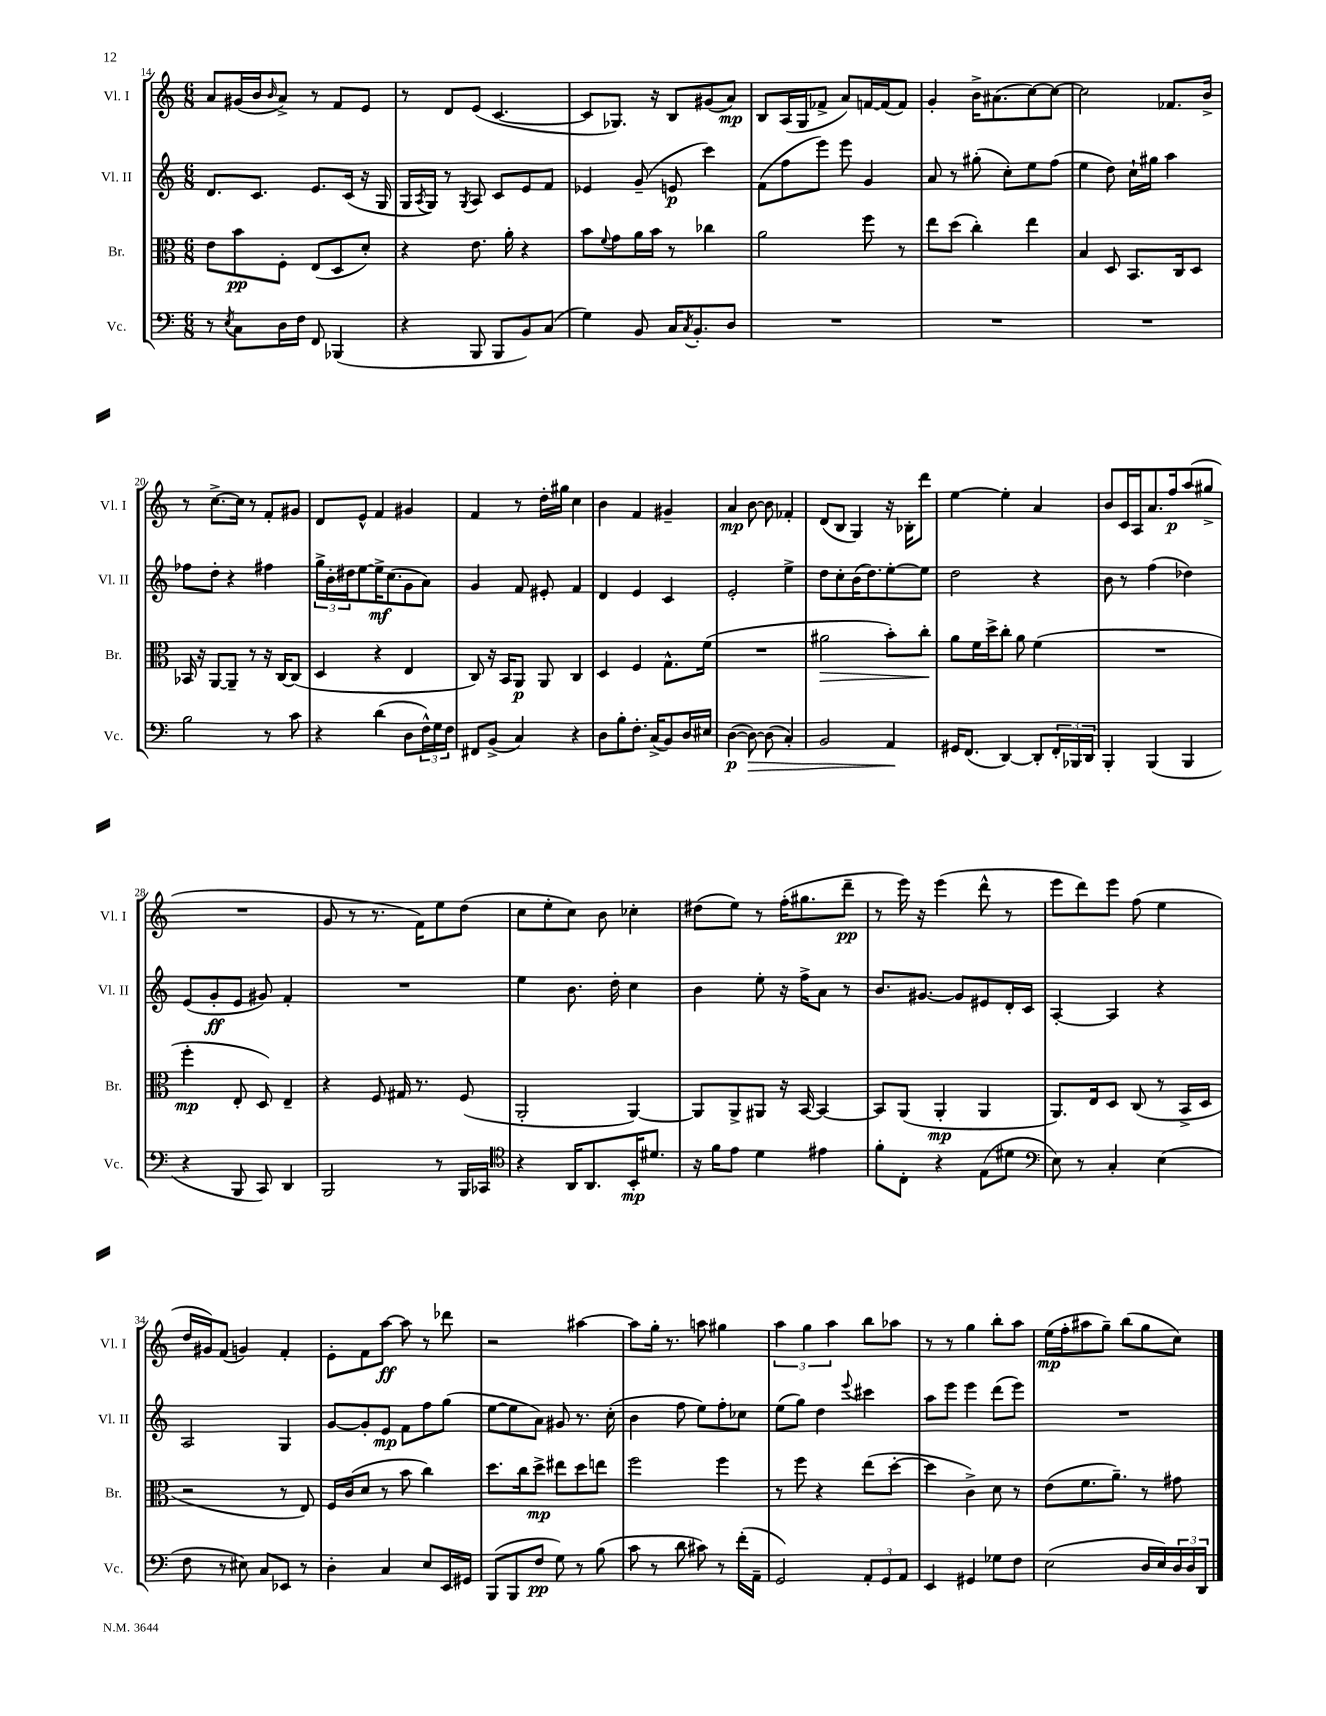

**kern	**kern	**kern	**kern
*staff4	*staff3	*staff2	*staff1
*clefF4	*clefC3	*clefG2	*clefG2
*k[]	*k[]	*k[]	*k[]
*M6/8	*M6/8	*M6/8	*M6/8
8r	8e	8.d	8a
8qE	.	.	.
8C	8b	.	(16g#
.	.	8.c	16b
.	.	.	16qqb
16D	8F'	.	8a^)
16F	.	.	.
8FF	(8E	8.e	8r
(4BBB-	8D	.	8f
.	.	(16c	.
.	8d')	16r	8e
.	.	16G	.
=	=	=	=
4r	4r	16G	8r
.	.	8qA	.
.	.	16G)	.
.	.	8r	8d
.	.	8qG	.
8BBB	8.e	8A	(8e
8BBB	.	8c	[4.c
.	16a'	.	.
8BB)	4r	8e	.
(8C	.	8f	.
=	=	=	=
4G)	8b	4e-	8c]
.	8qqf	.	.
.	8g	.	8.G-)
8BB	16a	(8g~	.
.	16b	.	16r
16C	8r	8e	8B
8qC	.	.	.
8.BB'	.	.	.
.	4cc-	4ccc)	(8g#
8D	.	.	8a)
=	=	=	=
2.r	2a	(8f	8B
.	.	8ff	(16A
.	.	.	16G
.	.	8eee)	8f-^
.	.	8eee	8a)
.	8ff	4g	[16f
.	.	.	(16f]
.	8r	.	8f)
=	=	=	=
2.r	8ee	8a	4g'
.	(8dd	8r	.
.	4cc')	(8gg#'	16b^
.	.	.	(8.a#
.	.	8cc')	.
.	4ee	8ee	[8cc)
.	.	(8ff	8cc_
=	=	=	=
2.r	4B	4ee	2cc]
.	8D	8dd)	.
.	8.BB	16cc`	.
.	.	16gg#	.
.	.	4aa	8.f-
.	16C	.	.
.	8D	.	.
.	.	.	16b^
=	=	=	=
2B	16BB-	8ff-	8r
.	16r	.	.
.	[8AA	8dd'	[8.cc^
.	8AA~]	4r	.
.	.	.	16cc]
.	8r	.	8r
8r	16r	4ff#	8f'
.	[16C	.	.
8c	(8C]	.	8g#
=	=	=	=
4r	4D	24gg^	8d
.	.	24b'	.
.	.	24dd#	.
.	.	[8ee	8e^^
(4d	4r	16ee^]	4f
.	.	(8.cc	.
8D	4E	8g	4g#
24F^^)	.	8a)	.
24G	.	.	.
24F	.	.	.
=	=	=	=
8FF#	8C)	4g	4f
(8BB^	16r	.	.
.	16BB	.	.
4C)	8AA	8f	8r
.	8AA	8e#'	16dd'
.	.	.	16gg#
4r	4C	4f	4cc
=	=	=	=
8D	4D	4d	4b
8B'	.	.	.
8.F'	4F	4e	4f
(16C^	.	.	.
8BB)	8.G^^	4c	4g#~
16D	.	.	.
16E#	(16f	.	.
=	=	=	=
([4D	2.r	2e'	4a
8D_)	.	.	[8b
(8D]	.	.	8b]
4C')	.	4ee^	4f-'
=	=	=	=
2BB	2a#	8dd	(8d
.	.	8cc'	8B
.	.	(16b	4G)
.	.	8.dd)	.
4AA	8b')	[8ee'	16r
.	.	.	16B-'
.	8cc'	8ee]	8ddd
=	=	=	=
16GG#	8a	2dd	[4ee
(8.FF	.	.	.
.	16f	.	.
.	16dd^	.	.
[4DD)	8cc'	.	4ee']
.	8a	.	.
8DD']	(4f	4r	4a
24FF'	.	.	.
24BBB-	.	.	.
24DD	.	.	.
=	=	=	=
4BBB'	2.r	8b	8b
.	.	8r	16c
.	.	.	16A
(4BBB	.	(4ff	8.a
.	.	.	16ff
4BBB	.	4dd-)	(8aa
.	.	.	8gg#^
=	=	=	=
4r	4ff'	(8e	2.r
.	.	8g'	.
8BBB	8E'	8e	.
8CC)	8D)	8g#)	.
4DD	4E~	4f'	.
=	=	=	=
2BBB	4r	2.r	8g
.	.	.	8r
.	8F	.	8.r
.	16G#	.	.
.	8.r	.	16f)
8r	.	.	8ee
16BBB	(8F	.	(8dd
16CC-	.	.	.
=	=	=	=
*clefC4	*	*	*
4r	2AA'	4ee	8cc
.	.	.	8ee'
16AA	.	8.b	8cc)
8.AA	.	.	.
.	.	.	8b
.	.	16dd'	.
16BB'	[4AA)	4cc	4cc-'
8.d#	.	.	.
=	=	=	=
16r	8AA]	4b	(8dd#
16f	.	.	.
8e	8AA^	.	8ee)
4d	8AA#	8ee'	8r
.	16r	16r	(16ff'
.	[16BB	16ff^	8.gg#
4e#	4BB_	8a	.
.	.	8r	8ddd~
=	=	=	=
8f'	8BB]	8.b	8r
8C'	(8AA	.	16eee)
.	.	[8.g#	16r
4r	4AA'	.	(4eee
.	.	8g#]	.
(8E	4AA	8e#	8ddd^^
8d#	.	16d'	8r
.	.	16c	.
=	=	=	=
*clefF4	*	*	*
8E)	8.AA)	[4A'	8eee
8r	.	.	8ddd)
.	16E	.	.
4C'	8D	4A]	8eee
.	(8C	.	(8ff
(4E	8r	4r	4ee
.	16BB^	.	.
.	16D	.	.
=	=	=	=
8F	2r	2A	16dd
.	.	.	16g#)
8r	.	.	(8f
8E#)	.	.	4g)
8C	.	.	.
8EE-	8r	4G	4f'
8r	8E)	.	.
=	=	=	=
4D'	16F	[8g	8e'
.	(16c	.	.
.	8d	8g']	8f
4C	8r	8e	[8aa
.	8b	8f	8aa]
8E	4cc)	8ff	8r
16EE	.	(8gg	8ddd-
16GG#	.	.	.
=	=	=	=
(8BBB	8.dd	[8ee	2r
8BBB	.	8ee]	.
.	16cc	.	.
8F	8dd^	8a)	.
8G)	8ee#	8g#	.
8r	8dd	8.r	[4aa#
(8B	8ee	.	.
.	.	(16cc'	.
=	=	=	=
8c	2ff	4b	8aa#]
8r	.	.	16gg'
.	.	.	8.r
8d	.	8ff	.
8c#)	.	8ee)	8aa
8r	4ff	8ff'	4gg#
(16f'	.	8cc-	.
16AA~	.	.	.
=	=	=	=
2GG)	8r	(8ee	6aa
.	8ff	8gg)	.
.	.	.	6gg
.	4r	4dd	.
.	.	.	6aa
.	.	8qqeee	.
12AA'	(8ee	4ccc#	8bb
12GG	.	.	.
.	[8dd'	.	8aa-
12AA	.	.	.
=	=	=	=
4EE	4dd]	8aa	8r
.	.	8eee	8r
4GG#	4c^)	4eee	4gg
8G-	8d	(8ddd	8bb'
8F	8r	8eee)	8aa
=	=	=	=
(2E	(8e	2.r	(16ee
.	.	.	16ff'
.	8.f	.	8aa#
.	.	.	8gg~)
.	8.a~)	.	.
.	.	.	(8bb
16D	8r	.	8gg
16E)	.	.	.
24D	8g#	.	8cc)
24D	.	.	.
24DD	.	.	.
==	==	==	==
*-	*-	*-	*-
